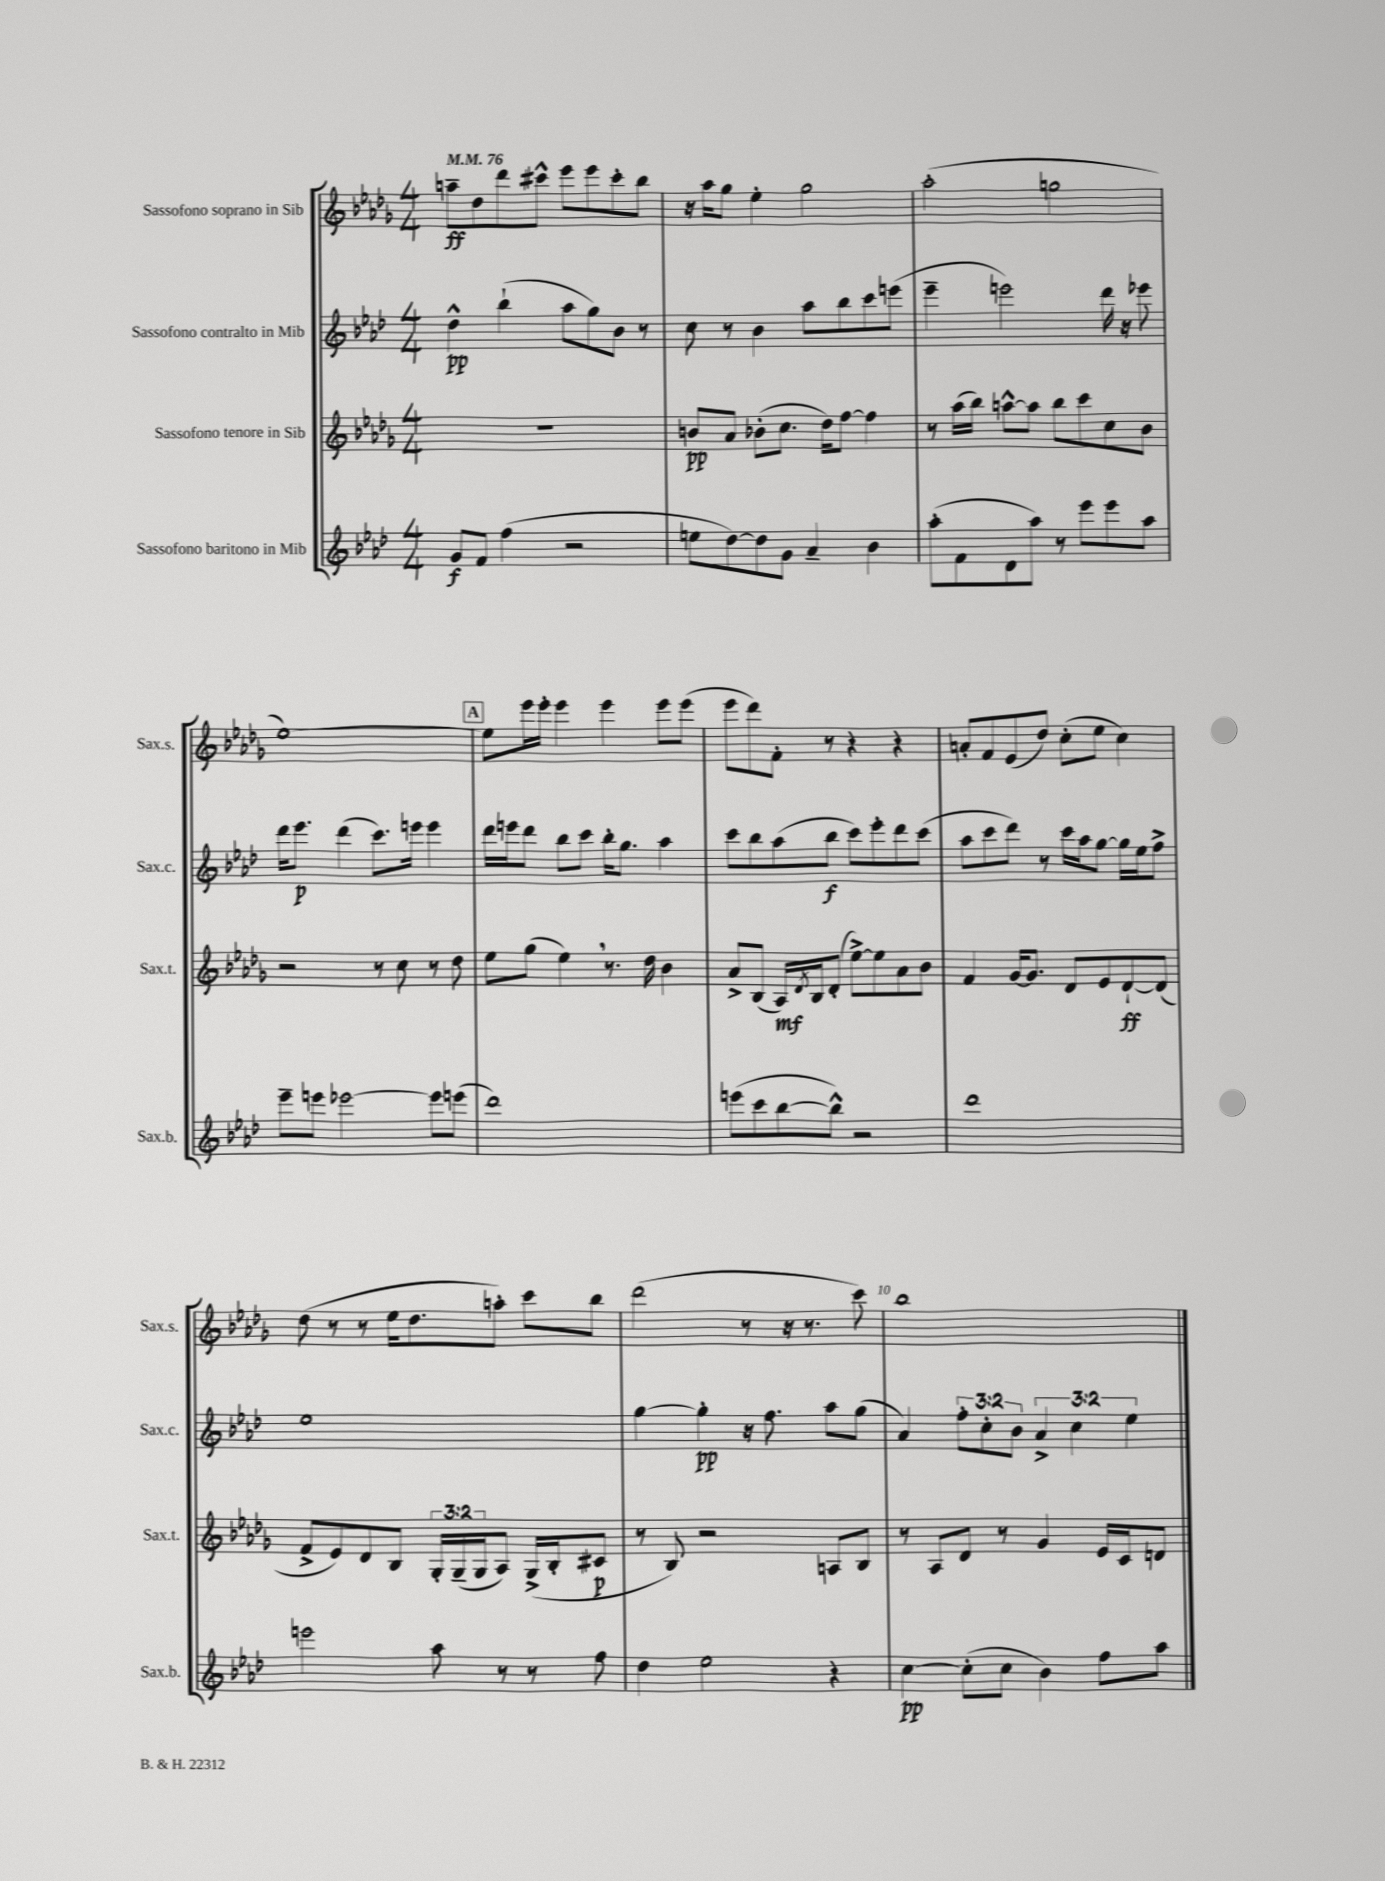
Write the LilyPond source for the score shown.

<<
\new StaffGroup <<
\new Staff = "s0" \with { instrumentName = "Sassofono soprano in Sib" shortInstrumentName = "Sax.s." } {
    \clef treble \key des \major \numericTimeSignature \time 4/4 \tempo 4 = 76
    a''8--\ff des''8 des'''8 cis'''8-^ ees'''8 ees'''8 cis'''8-. bes''8 |
    r16 aes''16 ges''8 ees''4-. ges''2 |
    aes''2-.( g''2 |
    ees''1~) |
    \mark \markup { \box "A" } ees''8 ees'''16 ees'''16-. ees'''4 ees'''4 ees'''8 ees'''8( |
    ees'''8 des'''8) f'8-. r8 r4 r4 |
    a'8-. f'8 ees'8( des''8) c''8-.( ees''8 c''4) |
    des''8( r8 r8 ees''16 des''8. a''8-.) c'''8 bes''8 |
    des'''2( r8 r16 r8. c'''8) |
    bes''1 \bar "|." |
}
\new Staff = "s1" \with { instrumentName = "Sassofono contralto in Mib" shortInstrumentName = "Sax.c." } {
    \clef treble \key aes \major \numericTimeSignature \time 4/4 \override Staff.TupletNumber.text = #tuplet-number::calc-fraction-text
    des''4-^\pp bes''4-!( aes''8 g''8) bes'8 r8 |
    c''8 r8 bes'4 aes''8 bes''8 c'''8 e'''8( |
    ees'''4-- e'''2) des'''16 r16 ees'''8 |
    des'''16 ees'''8.\p des'''4( c'''8.) e'''16 e'''4 |
    \mark \markup { \box "A" } des'''16 e'''16 des'''8 bes''8 c'''8 bes''16-. g''8. aes''4 |
    c'''8 bes''8 aes''8( bes''8\f c'''8) ees'''8-. des'''8 c'''8( |
    aes''8 c'''8 des'''8) r8 c'''16 aes''16 g''8~ g''16 ees''16 f''8-> |
    ees''1 |
    g''4~ g''4-.\pp r16 f''8. aes''8 g''8( |
    aes'4) \tuplet 3/2 { f''8-. c''8-. bes'8 } \tuplet 3/2 { aes'4-> c''4 ees''4 } \bar "|." |
}
\new Staff = "s2" \with { instrumentName = "Sassofono tenore in Sib" shortInstrumentName = "Sax.t." } {
    \clef treble \key des \major \numericTimeSignature \time 4/4 \override Staff.TupletNumber.text = #tuplet-number::calc-fraction-text
    R1 |
    b'8\pp aes'8 bes'8-.( c''8. des''16) f''8~ f''4 |
    r8 aes''16( bes''16) a''8~-^ a''8 bes''8 c'''8 c''8 bes'8 |
    r2 r8 c''8 r8 des''8 |
    \mark \markup { \box "A" } ees''8 ges''8( ees''4) \breathe r8. des''16 bes'4 |
    aes'8-> bes8( aes16\mf) \acciaccatura { des'8 } bes16 des'8-.( ees''8~->) ees''8 aes'8 bes'8 |
    f'4 ges'16~ ges'8. des'8 ees'8 des'8~-!\ff des'8( |
    f'8-> ees'8) des'8 bes8 \tuplet 3/2 { ges16-. ges16--( ges16 } aes8) ges16->( bes16-. cis'8\p |
    r8 bes8) r2 a8 bes8 |
    r8 aes8 des'8 r8 ges'4 ees'16 c'16 d'8 \bar "|." |
}
\new Staff = "s3" \with { instrumentName = "Sassofono baritono in Mib" shortInstrumentName = "Sax.b." } {
    \clef treble \key aes \major \numericTimeSignature \time 4/4
    g'8\f f'8 f''4( r2 |
    e''8 des''8~) des''8 g'8 aes'4-- bes'4 |
    aes''8-.( f'8 des'8 aes''8) r8 ees'''8 ees'''8 aes''8 |
    ees'''8-- e'''8 ees'''2~ ees'''8 e'''8( |
    \mark \markup { \box "A" } des'''1) |
    e'''8( c'''8 bes''8~ bes''8-^) r2 |
    des'''1 |
    e'''2 aes''8 r8 r8 f''8 |
    des''4 ees''2 r4 |
    c''4~\pp c''8-.( c''8 bes'4) f''8 aes''8 \bar "|." |
}
>>
>>
\layout { \context { \Score \override BarNumber.break-visibility = ##(#f #t #t) barNumberVisibility = #(every-nth-bar-number-visible 5) } }
